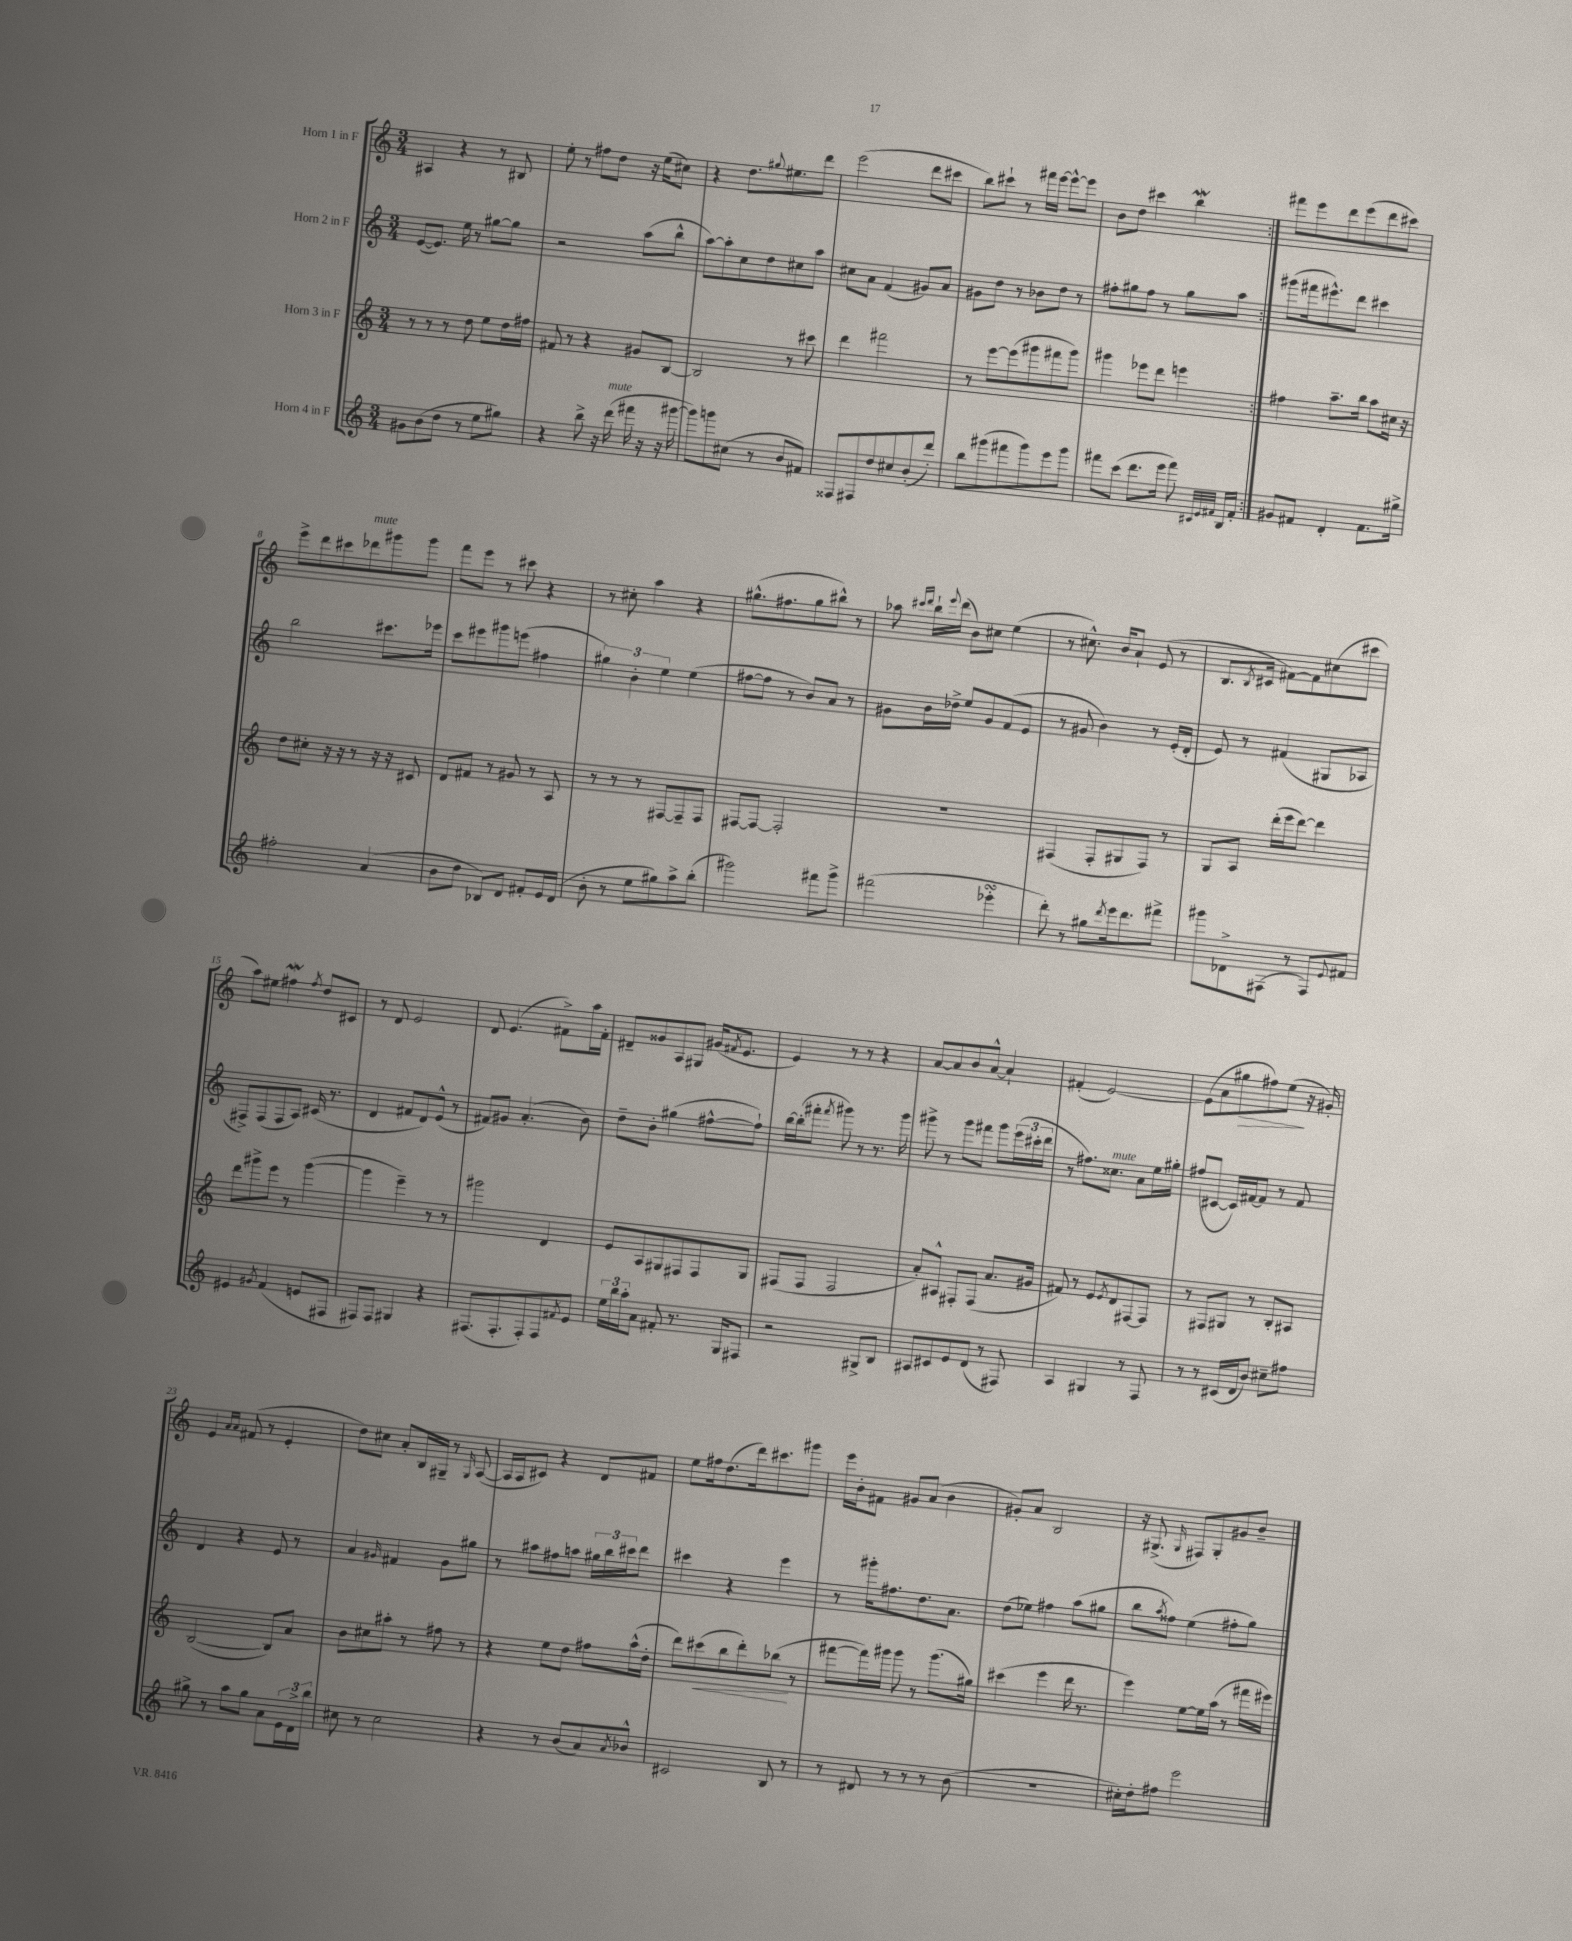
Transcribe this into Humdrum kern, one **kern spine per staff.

**kern	**kern	**kern	**kern
*staff4	*staff3	*staff2	*staff1
*clefG2	*clefG2	*clefG2	*clefG2
*k[]	*k[]	*k[]	*k[]
*M3/4	*M3/4	*M3/4	*M3/4
8g#	8r	([8e	4A#
(8b	8r	8.e])	.
8dd	8r	.	4r
.	.	16ee	.
8r	8dd	8r	.
8ee	8ee	[8gg#	8r
8gg#)	16dd	8gg#]	8B#
.	16ff#	.	.
=	=	=	=
4r	8f#	2r	8ee'
.	8r	.	8r
8bb^	4r	.	8ff#
16r	.	.	8dd
(16ddd	.	.	.
16fff#	8g#	(8aa	16r
16r	.	.	(16ee
16r	[8B	8bb^^	8cc#)
[16ggg#	.	.	.
=	=	=	=
8ggg#])	2B]	[8aa)	4r
8ggg	.	8aa']	.
(8cc#	.	8cc	8.dd
8r	.	8dd	.
.	.	.	8qqgg#
.	.	.	8.ee#
8b	8r	8cc#	.
8f#)	8ccc#	8aa	8ddd
=	=	=	=
8F##	4ddd	8cc#	(2eee
8F#	.	8a	.
8dd	2fff#	(4f	.
8cc#	.	.	.
(8b'	.	8g#)	8ddd
8ddd')	.	8a	8ccc#
=	=	=	=
8bb	8r	8g#	8bb)
(8ggg#	[8eee	8dd	8ccc#`
8fff#	(8eee]	8r	8r
8ggg#)	8ggg#	8b-	16fff#
.	.	.	[16eee
8eee	8fff#	8dd	8eee^^_
8ggg#	8ggg#)	8r	8eee]
=	=	=	=
8fff#	4ggg#	8ff#'	8b
(8ccc	.	8gg#	8dd
8.ddd	8eee-	8ff#	4ccc#
.	8ddd	8r	.
16eee	.	.	.
8fff#)	4eee	8gg#	4bb
32qqc#	.	.	.
32qqe	.	.	.
32qqf#	.	.	.
16B	.	8aa	.
16f#'	.	.	.
=:|!	=:|!	=:|!	=:|!
8g#	4ff#	(8ggg#	8fff#
8f#	.	16fff#	8eee
.	.	8.eee#^^)	.
4d'	8.aa~	.	8ddd
.	.	8ddd	(8eee
.	16bb	.	.
8.f#	8aa	4ccc#	8ddd
.	16cc#	.	8ccc#)
16gg#^	16r	.	.
=	=	=	=
2ff#'	8dd	2bb	8eee^
.	8cc#'	.	8ddd
.	16r	.	8ccc#
.	16r	.	.
.	8r	.	8ddd-
(4a	16r	8.ccc#	8ggg#
.	16r	.	.
.	8c#	.	8ggg#
.	.	16eee-	.
=	=	=	=
8b	8d	8ccc	8fff
8dd	8f#	8eee#	8eee
8B-)	8r	8ggg#	8r
8d	8g#	(8eee	8ccc#
8f#'	8r	4ff#	4r
16e	8A	.	.
(16d	.	.	.
=	=	=	=
8b'	8r	6gg#)	8r
8r	8r	.	8cc#'
.	.	6b'	.
8ee	8r	.	4aa
.	.	6ee	.
8gg#)	[8F#	.	.
8aa^	8F#~]	(4ee	4r
(8bb'	8F#	.	.
=	=	=	=
2ggg#)	[8F#	[8ff#	(8.gg#^^
.	8F#_	8ff#]	.
.	.	.	8.ff#
.	2F#']	8r	.
.	.	8b)	8gg#
8fff#	.	8a	8bb#^^)
8ggg#^	.	8r	8r
=	=	=	=
(2fff#	2.r	8g#	8aa-
.	.	.	16qqccc#
.	.	.	16qqddd
.	.	16b	16bb`
.	.	.	8qqeee
.	.	16dd-^	(16ddd
.	.	8ee	8b)
.	.	8g#	8cc#
4eee-'	.	(8f	(4ee
.	.	8e	.
=	=	=	=
8ddd')	(4F#	8r	8r
8r	.	8g#	8.cc#^^)
8gg#	8F#'	4b)	.
.	.	.	16b
8qddd	.	.	.
16eee	8G#	.	8a`
8.ddd	.	.	.
.	8F#)	8r	(8e
8fff#^	8r	(16e'	8r
.	.	16d'	.
=	=	=	=
8ggg#	8G	8e)	8.B
8d-^	8A	8r	.
.	.	.	8qB
.	.	.	16c#
(8F#	(16ddd'	(4f#	[8f#)
.	16eee	.	.
8r	[8ddd)	.	8f#]
8F#)	4ddd]	8G#	(8cc#
8qqe	.	.	.
8f#	.	8A-	8ccc#
=	=	=	=
4e#	8ddd	8F#^)	8aa)
.	8ggg#^	(8F#	8ee#
8qg#	.	.	.
(4f	8eee	8F#	4ff#
.	8r	8A)	.
.	.	.	8qff#
8e	([4ggg#	(16c#	8dd
.	.	8.r	.
8F#	.	.	8c#
=	=	=	=
8F#)	4ggg#]	4d	8r
8F#	.	.	8d
4G#	4eee~)	8f#	2e
.	.	8d)	.
4r	8r	(8e^^	.
.	8r	8r	.
=	=	=	=
(8.F#	2ggg#	8f#)	8d
.	.	8g#	(4.e
8.F#'	.	.	.
.	.	(4.a'	.
8F#')	.	.	.
8F#	4d	.	8f#^)
8qf#	.	.	.
8e	.	8b)	16aa
.	.	.	16f#'
=	=	=	=
24ee	8e	8dd~	8d#~
24bb	.	.	.
24aa'	.	.	.
8a	8A	8b'	8g##
8f#'	8G#	(4gg#	8A
8.r	8F#	.	8G#
.	8F#	[8ff#^^	(16g#
.	.	.	8qf#
16G	.	.	8.e
8F#	8G#	8ff#`])	.
=	=	=	=
2r	(8F#	[16bb	4e)
.	.	(16bb']	.
.	8F#	8fff#'	.
.	.	8qfff#	.
.	2F#	8ggg#)	8r
.	.	8r	8r
8G#^	.	8.r	4r
8B	.	.	.
.	.	16ggg#	.
=	=	=	=
8A#	8a')	8ggg#^	[8a
8c#	8A#^^	8r	8a]
8e	8F#'	8ggg#	8b
(8d	(8F#	8fff#	[8a^^
8r	8.a	8ggg#	4a`]
8F#)	.	(24eee	.
.	.	24ccc#'	.
.	16g#	.	.
.	.	24ddd	.
=	=	=	=
4A	8f#)	8r	(4f#'
.	8r	8.ff#)	.
4G#	8e	.	[2e)
.	.	8.cc##	.
.	8qe	.	.
.	8d	.	.
8r	[8F#	8a	.
8F	8F#]	16ee	.
.	.	16gg#'	.
=	=	=	=
8r	8r	(8ff#	(8e]
8r	8F#	[8c#	8a
(16c#	8G#	16c#])	8gg#
16d	.	[16f#	.
8b)	8r	8f#]	8ff#)
8cc#~	8B'	8r	(8ee
8ff#	8A#	8f#	16r
.	.	.	16g#')
=	=	=	=
8gg#^	([2B	4d	4e
8r	.	.	.
.	.	.	16qqa
.	.	.	16qqa
8aa	.	4r	(8f#
8gg#	.	.	8r
8a	8B])	8e	4e'
24e	8a	8r	.
24d^	.	.	.
24bb	.	.	.
=	=	=	=
8cc#	8b	4a	8dd)
8r	8cc#	.	8cc#
.	.	16qqg#	.
2cc#	8aa#'	4f#	8a'
.	8r	.	16B
.	.	.	16G#~
.	8ff#	8g#	8r
.	.	.	16qqG#
.	8r	8gg#	([8A
=	=	=	=
4r	4r	8r	16A]
.	.	.	16A
.	.	8aa#	8c#)
8r	8ee	8ff#	4r
(8b	8dd	8aa	.
8a)	8ff#	24gg#	8d
.	.	24bb	.
.	.	24ccc#	.
8qa	.	.	.
8b-^^	(16aa^^	8ddd	8f#
.	16dd'	.	.
=	=	=	=
2c#	8ddd)	4ccc#	8ee
.	(8ccc#	.	16ff#
.	.	.	(8.dd
.	8bb	4r	.
.	8ddd')	.	16ddd)
.	.	.	8.ccc#
8B	(8bb-	4eee	.
8r	8r	.	8ggg#
=	=	=	=
8r	[8fff#	8r	16eee
.	.	.	16b'
8d#	16fff#])	16ggg#'	8f#
.	16ggg#	8.ff#	.
8r	8ggg#	.	8g#
8r	8r	8.dd	(8a
8r	(8.ggg#	.	4b
.	.	8.a	.
(8b	.	.	.
.	16gg#)	.	.
=	=	=	=
2.r	(4ccc#	(8dd	8g#')
.	.	8ee-)	8a
.	4eee	4ff#	2B
.	16ddd	(8aa	.
.	8.r	.	.
.	.	8gg#	.
=	=	=	=
16cc#')	4eee)	8bb	16r
16dd'	.	.	(8.G#^
.	.	8qaa	.
8ff#	.	8ff##)	.
.	.	.	16qqG#
2eee	[8ee	(4ee	8F#)
.	16ee]	.	8G#'
.	(16aa	.	.
.	8r	8ff#'	8g#
.	16fff#	8gg)	8b~
.	16eee#)	.	.
==	==	==	==
*-	*-	*-	*-
